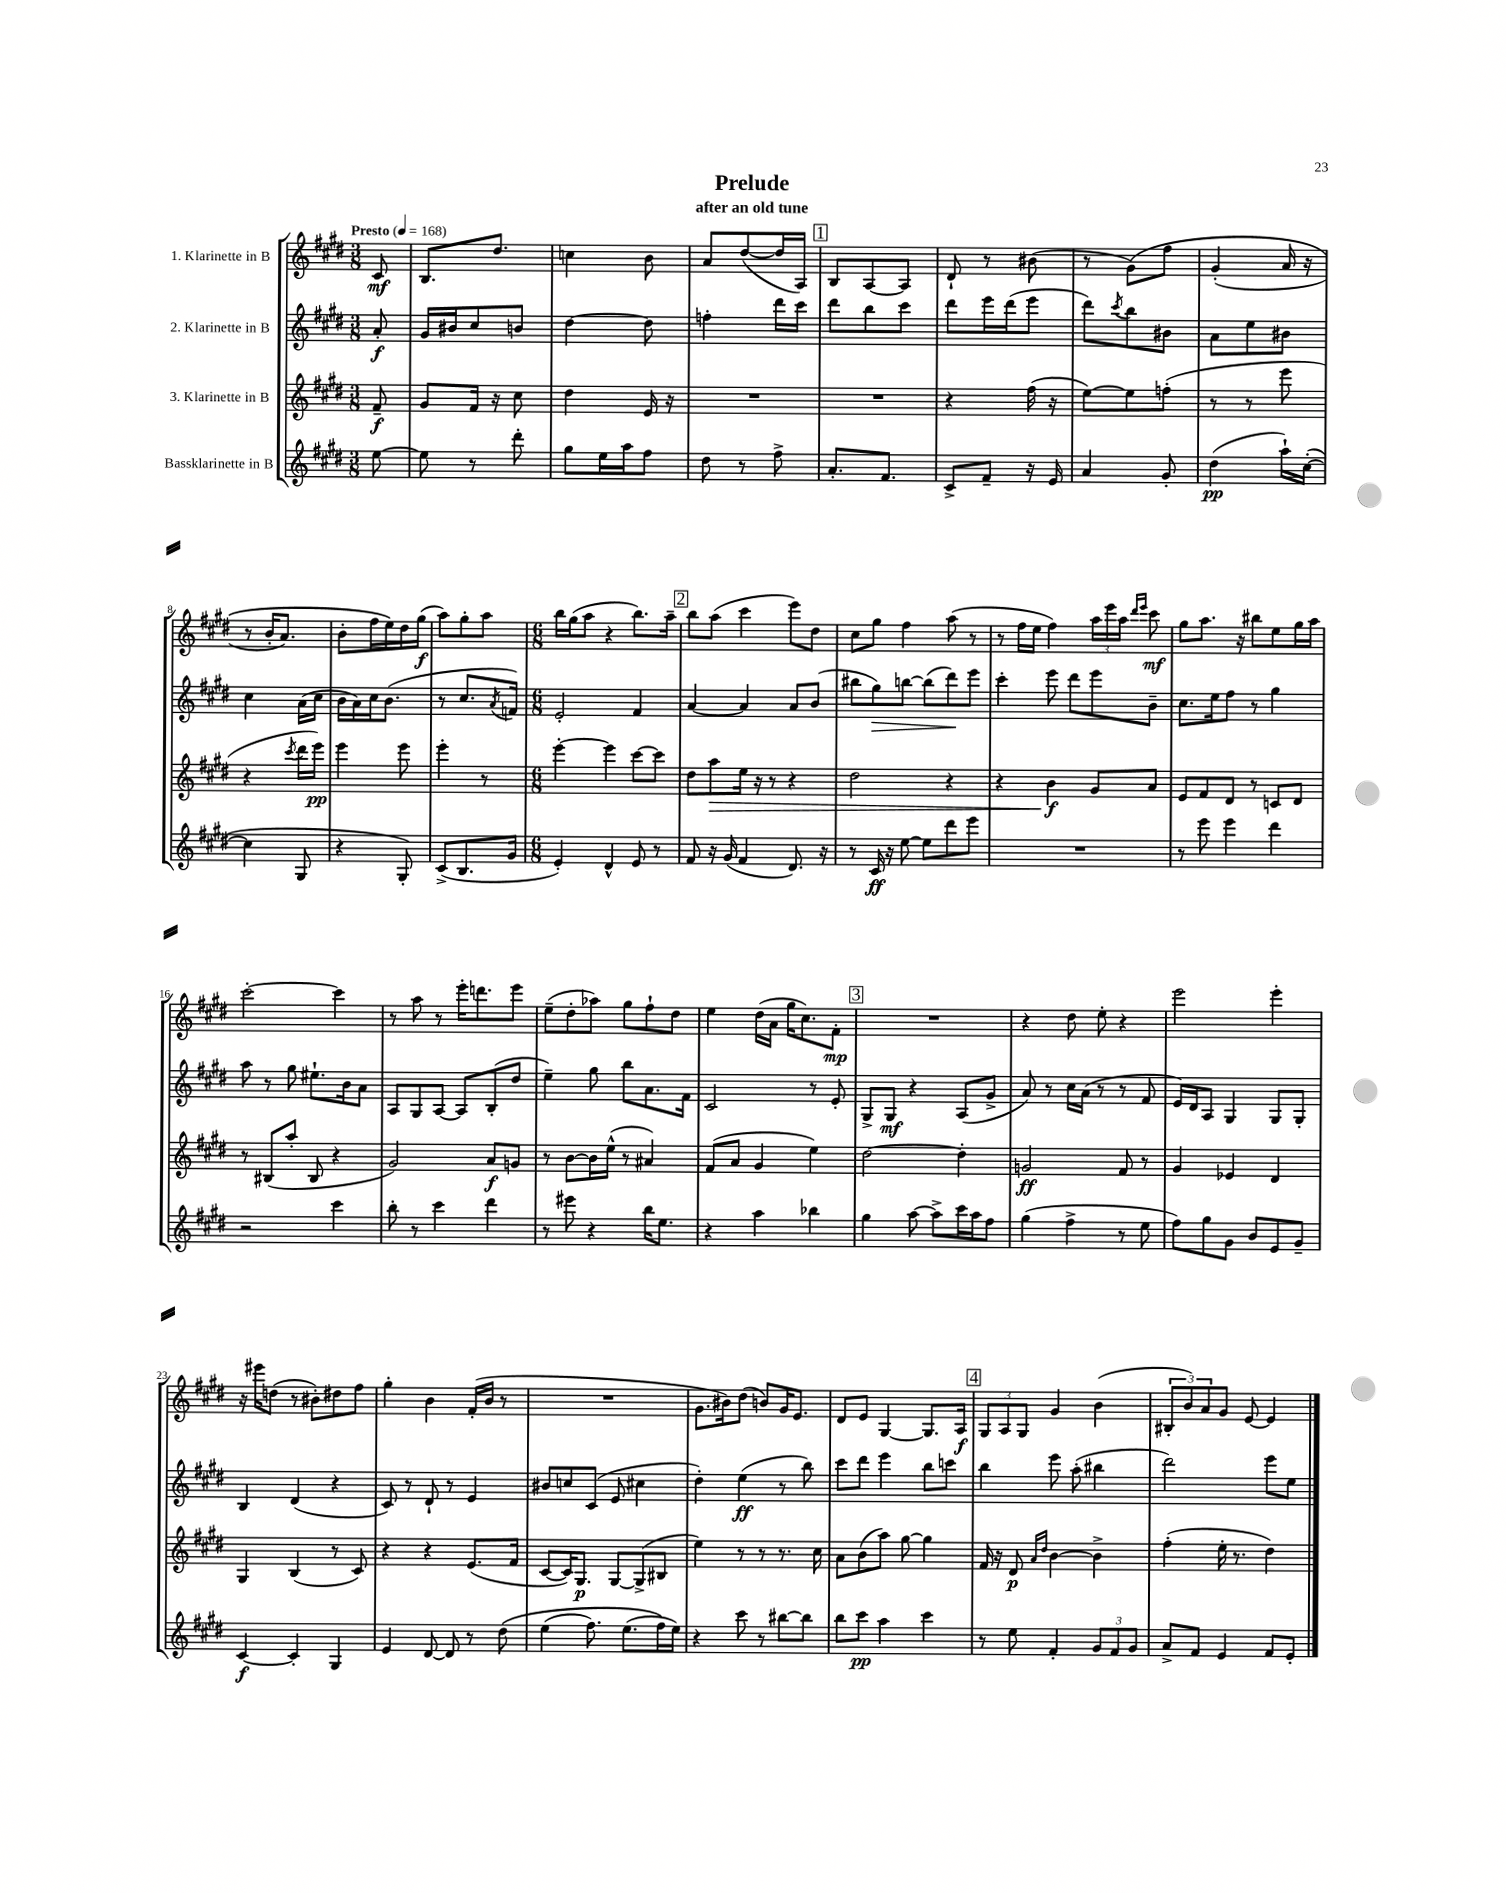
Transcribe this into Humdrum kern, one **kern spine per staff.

**kern	**dynam	**kern	**dynam	**kern	**dynam	**kern	**dynam
*part4	*part4	*part3	*part3	*part2	*part2	*part1	*part1
*staff4	*staff4	*staff3	*staff3	*staff2	*staff2	*staff1	*staff1
*I"Bassklarinette in B	*	*I"3. Klarinette in B	*	*I"2. Klarinette in B	*	*I"1. Klarinette in B	*
*clefG2	*	*clefG2	*	*clefG2	*	*clefG2	*
*k[f#c#g#d#]	*	*k[f#c#g#d#]	*	*k[f#c#g#d#]	*	*k[f#c#g#d#]	*
*M3/8	*	*M3/8	*	*M3/8	*	*M3/8	*
*MM168	*	*MM168	*	*MM168	*	*MM168	*
=	=	=	=	=	=	=	=
!	!	!	!	!	!	!LO:TX:a:B:t=Presto	!
[8ee\	.	8f#~/	f	8a'/	f	8c#/	mf
=1	=1	=1	=1	=1	=1	=1	=1
8ee\]	.	8g#/L	.	16g#/LL	.	8.B/L	.
.	.	.	.	16b#X/J	.	.	.
8r	.	16f#/Jk	.	8cc#/	.	.	.
.	.	16r	.	.	.	8.dd#/J	.
8ddd#'\	.	8cc#\	.	8bn/J	.	.	.
=2	=2	=2	=2	=2	=2	=2	=2
8gg#\L	.	4dd#\	.	[4dd#\	.	4ccn\	.
16ee\L	.	.	.	.	.	.	.
16aa\J	.	.	.	.	.	.	.
8ff#\J	.	16e/	.	8dd#\]	.	8b\	.
.	.	16r	.	.	.	.	.
=3	=3	=3	=3	=3	=3	=3	=3
8dd#\	.	4.r	.	4ffn'\	.	8a/L	.
8r	.	.	.	.	.	([8dd#/	.
8ff#^\	.	.	.	16ddd#\LL	.	16dd#/L]	.
.	.	.	.	16ccc#\JJ	.	16A/JJ)	.
!!LO:REH:place=s1:t=1
=4	=4	=4	=4	=4	=4	=4	=4
8.a'/L	.	4.r	.	8ddd#\L	.	8B/L	.
.	.	.	.	8bb\	.	[8A/	.
8.f#/J	.	.	.	.	.	.	.
.	.	.	.	8ccc#\J	.	8A/J]	.
=5	=5	=5	=5	=5	=5	=5	=5
8c#^/L	.	4r	.	8ddd#\L	.	8d#`/	.
8f#~/J	.	.	.	16eee\L	.	8r	.
.	.	.	.	(16ddd#\J	.	.	.
16r	.	(16ff#\	.	8eee\J	.	(8b#X\	.
16e/	.	16r	.	.	.	.	.
=6	=6	=6	=6	=6	=6	=6	=6
4a/	.	[8ee\L)	.	8ddd#\L)	.	8r	.
.	.	.	.	8qccc#/	.	.	.
.	.	8ee\]	.	8bb\	.	(8g#\L)	.
8g#'/	.	(8ffn'\J	.	8b#X\J	.	8ff#\J	.
=7	=7	=7	=7	=7	=7	=7	=7
(4dd#\	pp	8r	.	8a\L	.	(4g#'/	.
.	.	8r	.	8ee\	.	.	.
16aa`\LL)	.	8eee\	.	8b#X\J	.	16a/	.
([16cc#'\JJ	.	.	.	.	.	16r	.
!!LO:LB:g=z
=8	=8	=8	=8	=8	=8	=8	=8
4cc#\]	.	4r	.	4cc#\	.	8r	.
.	.	.	.	.	.	16b'/KL	.
.	.	.	.	.	.	8.a/J)	.
.	.	8qccc#/	.	.	.	.	.
8G#/	.	16ddd#\LL	.	(16a\LL	.	.	.
.	.	16eee\JJ)	pp	16cc#\JJ	.	.	.
=9	=9	=9	=9	=9	=9	=9	=9
4r	.	4eee\	.	16b\LL	.	8b'\L	.
.	.	.	.	16a\)	.	.	.
.	.	.	.	16cc#\J	.	16ff#\L	.
.	.	.	.	(8.b\J	.	16ee\)	.
8G#'/)	.	8eee\	.	.	.	16dd#\	.
.	.	.	.	.	.	(16gg#\JJ	f
=10	=10	=10	=10	=10	=10	=10	=10
(8c#^/L	.	4eee'\	.	8r	.	8aa\L)	.
8.B/	.	.	.	8.cc#/L	.	8gg#'\	.
.	.	8r	.	.	.	8aa\J	.
.	.	.	.	8qa/	.	.	.
16g#/Jk	.	.	.	16fn/Jk)	.	.	.
=11	=11	=11	=11	=11	=11	=11	=11
*M6/8	*	*M6/8	*	*M6/8	*	*M6/8	*
4e'/)	.	[4eee'\	.	2e'/	.	16bb\LL	.
.	.	.	.	.	.	(16gg#\J	.
.	.	.	.	.	.	8aa\J	.
4d#^^/	.	4eee\]	.	.	.	4r	.
8e/	.	[8ccc#\L	.	4f#/	.	8.bb\L)	.
8r	.	8ccc#\J]	.	.	.	.	.
.	.	.	.	.	.	16aa~\Jk	.
!!LO:REH:place=s1:t=2
=12	=12	=12	=12	=12	=12	=12	=12
8f#/	.	8dd#\L	.	[4a/	.	8bb\L	.
!	!	!	!LO:HP:b	!	!	!	!
16r	.	8aa\	>	.	.	(8aa\J	.
(16g#/	.	.	.	.	.	.	.
4f#/	.	16ee\Jk	.	4a/]	.	4ccc#\	.
.	.	16r	.	.	.	.	.
.	.	8r	.	.	.	.	.
8.d#/)	.	4r	.	8a/L	.	8eee\L)	.
.	.	.	.	(8b/J	.	8dd#\J	.
16r	.	.	.	.	.	.	.
=13	=13	=13	=13	=13	=13	=13	=13
8r	.	2dd#\	.	8bb#X\L	.	8cc#\L	.
!	!	!	!	!	!LO:HP:b	!	!
16c#/	ff	.	.	8gg#\)	>	8gg#\J	.
16r	.	.	.	.	.	.	.
[8ee\	.	.	.	[8bbn\J	.	4ff#\	.
8ee\L]	.	.	.	(8bb\L]	.	.	.
8ddd#\	.	4r	.	8ddd#\)	.	(8aa\	.
8eee\J	.	.	.	8eee\J	]	8r	.
=14	=14	=14	=14	=14	=14	=14	=14
2.r	.	4r	.	4ccc#'\	.	8r	.
.	.	.	.	.	.	16ff#\LL	.
.	.	.	.	.	.	16ee\JJ	.
.	.	4b\	f	8eee\	.	4ff#\)	.
.	.	.	.	8ddd#\L	.	.	.
.	.	8g#/L	]	8eee\	.	24aa\LL	.
.	.	.	.	.	.	24eee\	.
.	.	.	.	.	.	24aa\JJ	.
.	.	.	.	.	.	16qqddd#/LL	.
.	.	.	.	.	.	16qqeee/JJ	.
.	.	8a/J	.	8b~\J	.	8ccc#\	mf
=15	=15	=15	=15	=15	=15	=15	=15
8r	.	8e/L	.	8.cc#\L	.	8gg#\L	.
8eee\	.	8f#/	.	.	.	8.aa\J	.
.	.	.	.	16ee\k	.	.	.
4eee\	.	8d#/J	.	8ff#\J	.	.	.
.	.	.	.	.	.	16r	.
.	.	8r	.	8r	.	8bb#X\L	.
4ddd#\	.	8cn/L	.	4gg#\	.	8ee\	.
.	.	8d#/J	.	.	.	16gg#\L	.
.	.	.	.	.	.	16aa\JJ	.
!!LO:LB:g=z
=16	=16	=16	=16	=16	=16	=16	=16
2r	.	8r	.	8aa\	.	[2ccc#'\	.
.	.	(8B#X/L	.	8r	.	.	.
.	.	8aa'/J	.	8gg#\	.	.	.
.	.	8B#/	.	8.ee#X`\L	.	.	.
4ccc#\	.	4r	.	.	.	4ccc#\]	.
.	.	.	.	16b\k	.	.	.
.	.	.	.	8a\J	.	.	.
=17	=17	=17	=17	=17	=17	=17	=17
8bb'\	.	2g#/)	.	8A/L	.	8r	.
8r	.	.	.	8G#/	.	8aa\	.
4ccc#\	.	.	.	[8A/J	.	8r	.
.	.	.	.	8A/L]	.	16eee'\KL	.
.	.	.	.	.	.	8.dddn\	.
4ddd#\	.	8a/L	f	(8B'/	.	.	.
.	.	8gn/J	.	8dd#/J	.	8eee\J	.
=18	=18	=18	=18	=18	=18	=18	=18
8r	.	8r	.	4ee~\)	.	(8ee~\L	.
8eee#X\	.	[8b\L	.	.	.	8dd#'\	.
4r	.	16b\L]	.	8gg#\	.	8aa-X\J)	.
.	.	(16ee^^\JJ	.	.	.	.	.
.	.	8r	.	8bb\L	.	8gg#\L	.
16bb\KL	.	4a#X/)	.	8.a\	.	8ff#`\	.
8.ee\J	.	.	.	.	.	.	.
.	.	.	.	.	.	8dd#\J	.
.	.	.	.	16f#\Jk	.	.	.
=19	=19	=19	=19	=19	=19	=19	=19
4r	.	(8f#/L	.	2c#/	.	4ee\	.
.	.	8a/J	.	.	.	.	.
4aa\	.	4g#/	.	.	.	(16dd#\LL	.
.	.	.	.	.	.	16a\JJ	.
.	.	.	.	.	.	16gg#\KL	.
.	.	.	.	.	.	8.cc#\)	.
4bb-X\	.	4ee\)	.	8r	.	.	.
.	.	.	.	8e'/	.	8f#'\J	mp
!!LO:REH:place=s1:t=3
=20	=20	=20	=20	=20	=20	=20	=20
4gg#\	.	[2dd#\	.	8G#^/L	.	2.r	.
.	.	.	.	8G#/J	mf	.	.
[8aa\	.	.	.	4r	.	.	.
8aa^\L]	.	.	.	.	.	.	.
16ccc#\L	.	4dd#'\]	.	(8A/L	.	.	.
16aa\J	.	.	.	.	.	.	.
8ff#\J	.	.	.	8g#^/J	.	.	.
=21	=21	=21	=21	=21	=21	=21	=21
(4gg#\	.	2gn/	ff	8a/)	.	4r	.
.	.	.	.	8r	.	.	.
4ff#^\	.	.	.	16cc#\LL	.	8dd#\	.
.	.	.	.	(16a\JJ	.	.	.
.	.	.	.	8r	.	8ee'\	.
8r	.	8f#/	.	8r	.	4r	.
8ee\	.	8r	.	8f#/	.	.	.
=22	=22	=22	=22	=22	=22	=22	=22
8ff#\L)	.	4g#/	.	16e/LL)	.	2eee\	.
.	.	.	.	16d#/J	.	.	.
8gg#\	.	.	.	8A/J	.	.	.
8g#\J	.	4e-X/	.	4G#/	.	.	.
8b/L	.	.	.	.	.	.	.
8e/	.	4d#/	.	8G#/L	.	4eee'\	.
8g#~/J	.	.	.	8G#'/J	.	.	.
!!LO:LB:g=z
=23	=23	=23	=23	=23	=23	=23	=23
[4c#/	f	4G#/	.	4B/	.	16r	.
.	.	.	.	.	.	16eee#X\KL	.
.	.	.	.	.	.	(8ddn\J	.
4c#'/]	.	(4B/	.	(4d#/	.	8r	.
.	.	.	.	.	.	8b#X'\L)	.
4G#/	.	8r	.	4r	.	8dd#X\	.
.	.	8c#/)	.	.	.	8ff#\J	.
=24	=24	=24	=24	=24	=24	=24	=24
4e/	.	4r	.	8c#/)	.	4gg#'\	.
.	.	.	.	8r	.	.	.
[8d#/	.	4r	.	8d#`/	.	4b\	.
8d#/]	.	.	.	8r	.	.	.
8r	.	(8.e/L	.	4e/	.	(16f#'/LL	.
.	.	.	.	.	.	16b/JJ	.
(8dd#\	.	.	.	.	.	8r	.
.	.	16f#/Jk	.	.	.	.	.
=25	=25	=25	=25	=25	=25	=25	=25
(4ee\	.	[8c#/L	.	8b#X/L	.	2.r	.
.	.	16c#/K])	.	8ccn/	.	.	.
.	.	8.G#/J	p	.	.	.	.
8.ff#\)	.	.	.	(8c#/J	.	.	.
.	.	[8G#/L	.	8e/	.	.	.
(8.ee\L	.	.	.	.	.	.	.
.	.	(8G#^/]	.	4cc#X\	.	.	.
16ff#\L)	.	8B#X/J	.	.	.	.	.
16ee\JJ)	.	.	.	.	.	.	.
=26	=26	=26	=26	=26	=26	=26	=26
4r	.	4ee\)	.	4dd#'\)	.	8.g#\L	.
.	.	.	.	.	.	16b#X\k)	.
8ccc#\	.	8r	.	(4ee\	ff	(8dd#\J	.
8r	.	8r	.	.	.	8bn/L)	.
[8bb#X\L	.	8.r	.	8r	.	16g#/K	.
.	.	.	.	.	.	8.e/J	.
8bb#\J]	.	.	.	8bb\)	.	.	.
.	.	16cc#\	.	.	.	.	.
=27	=27	=27	=27	=27	=27	=27	=27
8bb\L	.	8a\L	.	8ccc#\L	.	8d#/L	.
8ccc#\J	pp	(8b\	.	8ddd#\J	.	8e/J	.
4aa\	.	8aa\J)	.	4eee\	.	[4G#/	.
.	.	[8gg#\	.	.	.	.	.
4ccc#\	.	4gg#\]	.	8bb\L	.	8.G#/L]	.
.	.	.	.	8cccn\J	.	.	.
.	.	.	.	.	.	16A/Jk	f
!!LO:REH:place=s1:t=4
=28	=28	=28	=28	=28	=28	=28	=28
8r	.	16f#/	.	4bb\	.	12G#/L	.
.	.	16r	.	.	.	.	.
.	.	.	.	.	.	12A/	.
8ee\	.	8d#/	p	.	.	.	.
.	.	.	.	.	.	12G#/J	.
.	.	16qqa/LL	.	.	.	.	.
.	.	16qqdd#/JJ	.	.	.	.	.
4f#'/	.	[4b\	.	8eee\	.	4g#/	.
.	.	.	.	(8aa'\	.	.	.
12g#/L	.	4b^\]	.	4bb#X\	.	(4b\	.
12f#/	.	.	.	.	.	.	.
12g#/J	.	.	.	.	.	.	.
=29	=29	=29	=29	=29	=29	=29	=29
8a^/L	.	(4ff#'\	.	2ddd#\)	.	12B#X'/L	.
.	.	.	.	.	.	12b/)	.
8f#/J	.	.	.	.	.	.	.
.	.	.	.	.	.	12a/	.
4e/	.	16ee'\	.	.	.	8g#/J	.
.	.	8.r	.	.	.	.	.
.	.	.	.	.	.	[8e/	.
8f#/L	.	4dd#\)	.	8eee\L	.	4e/]	.
8e'/J	.	.	.	8ee\J	.	.	.
==	==	==	==	==	==	==	==
*-	*-	*-	*-	*-	*-	*-	*-
